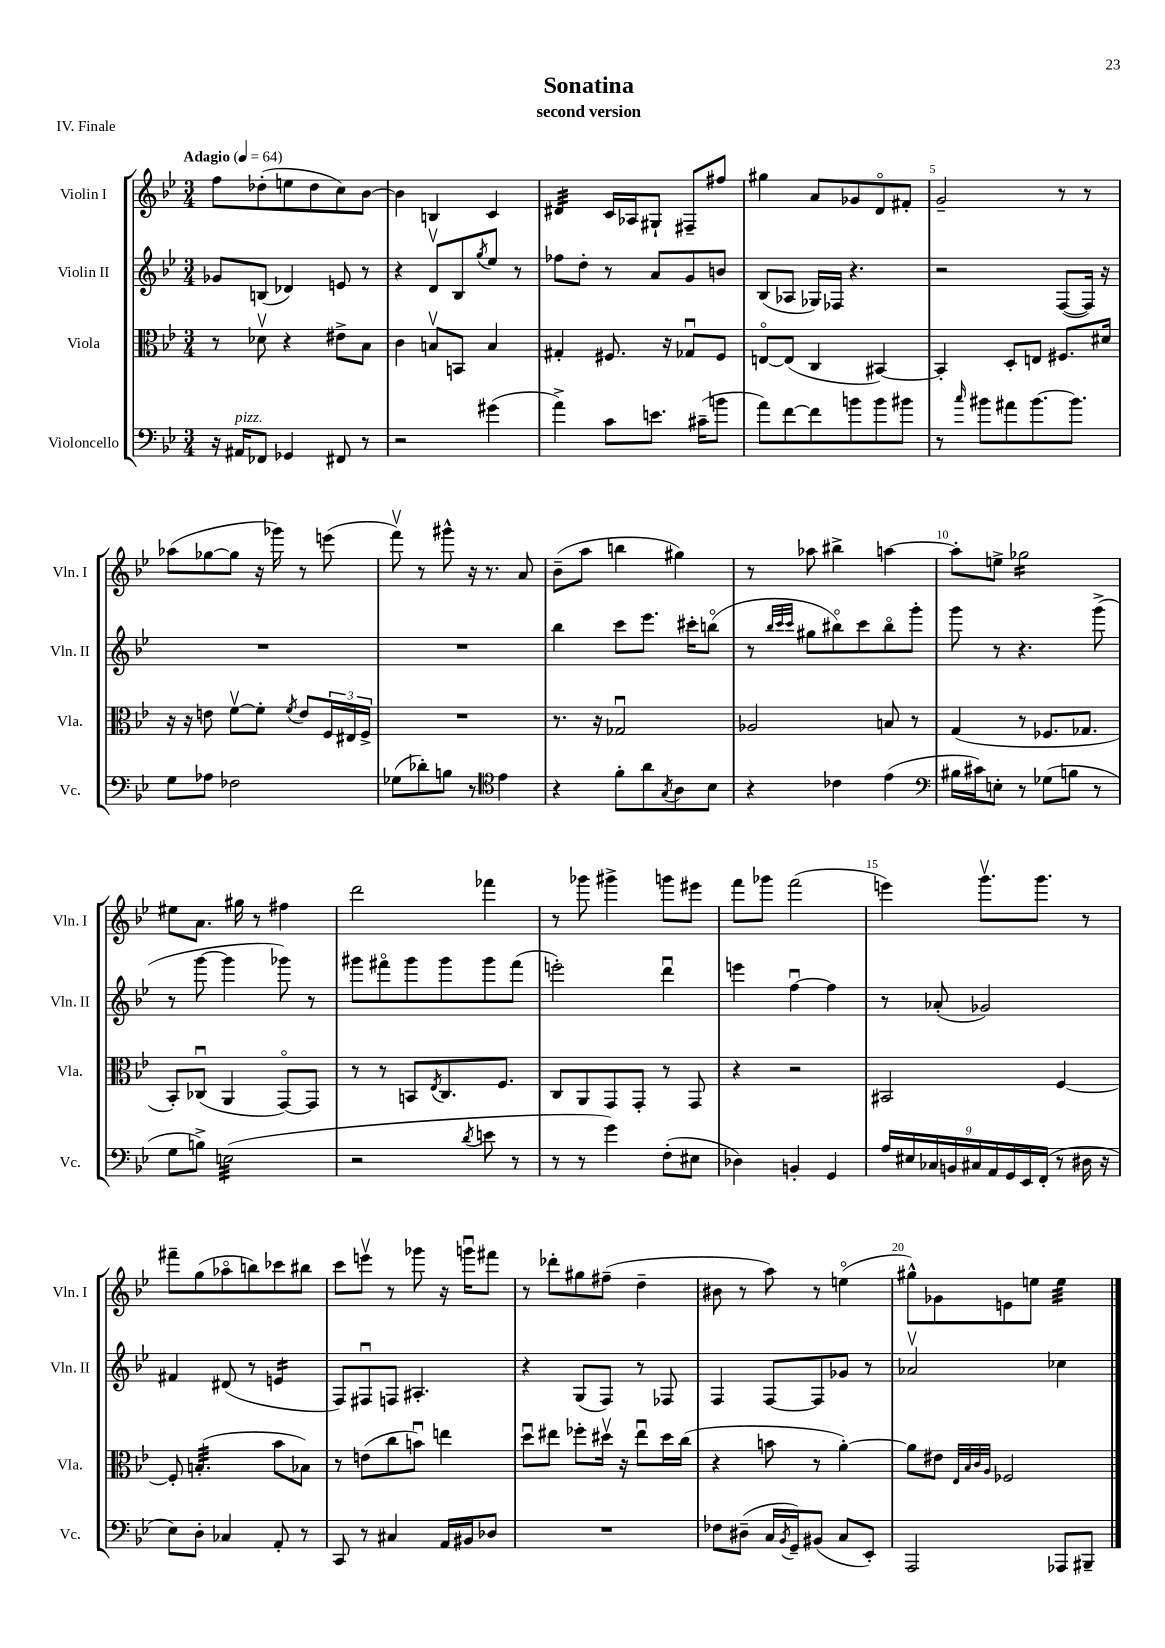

**kern	**kern	**kern	**kern
*staff4	*staff3	*staff2	*staff1
*clefF4	*clefC3	*clefG2	*clefG2
*k[b-e-]	*k[b-e-]	*k[b-e-]	*k[b-e-]
*M3/4	*M3/4	*M3/4	*M3/4
*MM64	*MM64	*MM64	*MM64
16r	8r	8g-	8ff
16AA#	.	.	.
8FF-	8d-v	(8B	(8dd-'
4GG-	4r	4d-)	8ee
.	.	.	8dd-
8FF#	8e#^	8e	8cc)
8r	8B-	8r	[8b-
=	=	=	=
2r	4c	4r	4b-]
.	8Bv	8dv	4B
.	8BB	8B-	.
.	.	8qgg	.
(4g#	4B	8ee-	4c
.	.	8r	.
=	=	=	=
4a^)	4G#'	8ff-	4d#
.	.	8dd'	.
8c	8.F#	8r	16c
.	.	.	16A-
8.e	.	8a	8G#`
.	16r	.	.
.	8G-u	8g	8F#~
(16c#~	.	.	.
8b	8F#	8b	8ff#
=	=	=	=
8a)	[8Eo	(8B-	4gg#
[8f	(8E]	8A-	.
8f]	4C	16G-)	8a
.	.	16F-	.
8b	.	4.r	8g-
8b	[4BB#)	.	8do
8b#	.	.	8f#'
=	=	=	=
8r	4BB#']	2r	2g~
16qqcc	.	.	.
8b#	.	.	.
8a#	8D'	.	.
[8.b#	8E	.	.
.	8.F#	([8F	8r
8.b#]	.	.	.
.	.	16F])	8r
.	16d#	16r	.
=	=	=	=
8G	16r	2.r	(8aa-
.	16r	.	.
8A-	8e	.	[8gg-
2F-	[8fv	.	8gg-]
.	8f']	.	16r
.	.	.	16ggg-)
.	8qf	.	.
.	8e	.	8r
.	24F	.	(8eee
.	24E#	.	.
.	24F^	.	.
=	=	=	=
(8G-	2.r	2.r	8fffv)
8d-')	.	.	8r
8B	.	.	8ggg#^^
8r	.	.	16r
.	.	.	8.r
*clefC4	*	*	*
4e-	.	.	.
.	.	.	8a
=	=	=	=
4r	8.r	4bb-	(8b-~
.	.	.	8aa
.	16r	.	.
8f'	2G-u	8ccc	4bb
8a	.	8.eee-	.
8qG	.	.	.
8A	.	.	4gg#)
.	.	16ccc#'	.
8B-	.	(8bbo	.
=	=	=	=
4r	2A-	8r	8r
.	.	32qqbb-	.
.	.	32qqccc	.
.	.	32qqccc	.
.	.	8gg#	8aa-
4c-	.	8bb#o)	4bb#^
.	.	8ccc	.
(4e-	8B	8bb#o	[4aa
.	8r	8ggg'	.
=	=	=	=
*clefF4	*	*	*
16B#	(4G	8ggg	8aa']
16c#)	.	.	.
8E'	.	8r	8ee^
8r	8r	4.r	2gg-
(8G-	8.F-	.	.
8B	.	.	.
.	8.G-	.	.
8r	.	(8ggg^	.
=	=	=	=
8G	8BB-')	8r	8ee#
8B^)	(8C-u	[8ggg	8.a
(2E	4AA	4ggg]	.
.	.	.	16gg#
.	.	.	8r
.	[8GGo)	8ggg-)	4ff#
.	8GG]	8r	.
=	=	=	=
2r	8r	8ggg#	2ddd
.	8r	8fff#o	.
.	8BB	8ggg#	.
.	8qE-	.	.
.	8.C	8ggg#	.
8qd	.	.	.
8e	.	8ggg#	4fff-
.	8.F	.	.
8r	.	(8fff#	.
=	=	=	=
8r	8C	2eee')	8r
8r	8AA	.	8ggg-
4g)	8GG	.	4ggg#^
.	8GG'	.	.
(8F'	8r	4dddu	8ggg
8E#	8GG	.	8eee#
=	=	=	=
4D-)	4r	4eee	8fff
.	.	.	8ggg-
4BB'	2r	[4ffu	(2fff
4GG	.	4ff]	.
=	=	=	=
18A	2BB#	8r	4eee)
18E#	.	.	.
18C-	.	.	.
.	.	(8a-'	.
18BB	.	.	.
18C#	.	.	.
.	.	2g-)	8.gggv
18AA	.	.	.
18GG	.	.	.
18EE-	.	.	.
.	.	.	8.ggg
(18FF'	.	.	.
8r	[4F	.	.
16D#	.	.	8r
16r	.	.	.
=	=	=	=
8E-)	8F']	4f#	8fff#~
8D'	(4.B'	.	(8gg
4C-	.	(8d#	8aa-o
.	.	8r	8bb)
8AA'	8b-	4e	8ccc-
8r	8B-)	.	8bb#
=	=	=	=
8CC	8r	8F)	8ccc
8r	(8e	8F#u	8eeev
4C#	8cc	8F	8r
.	8bu)	4.A#'	8ggg-
16AA	4ee	.	16r
16BB#	.	.	16gggu
8D-	.	.	8fff#
=	=	=	=
2.r	8ddu	4r	8r
.	8ee#	.	8ddd-'
.	8ff-'	(8G	8gg#
.	16dd#v	8F)	(8ff#~
.	16r	.	.
.	8ee#u	8r	4dd~
.	16dd#	8F-	.
.	(16cc	.	.
=	=	=	=
8F-	4r	4F	8b#
(8D#~	.	.	8r
16C	8b	[8F	8aa)
8qBB-	.	.	.
16GG~)	.	.	.
(8BB#	8r	8F]	8r
8C	[4a')	8g-	(4eeo
8EE-')	.	8r	.
=	=	=	=
2AAA	8a]	2a-v	8gg#^^)
.	8e#	.	8g-
.	32qqE-	.	.
.	32qqB-	.	.
.	32qqc	.	.
.	32qqA	.	.
.	2F-	.	8e
.	.	.	8ee
8AAA-	.	4cc-	4ee
8BBB#~	.	.	.
==	==	==	==
*-	*-	*-	*-
